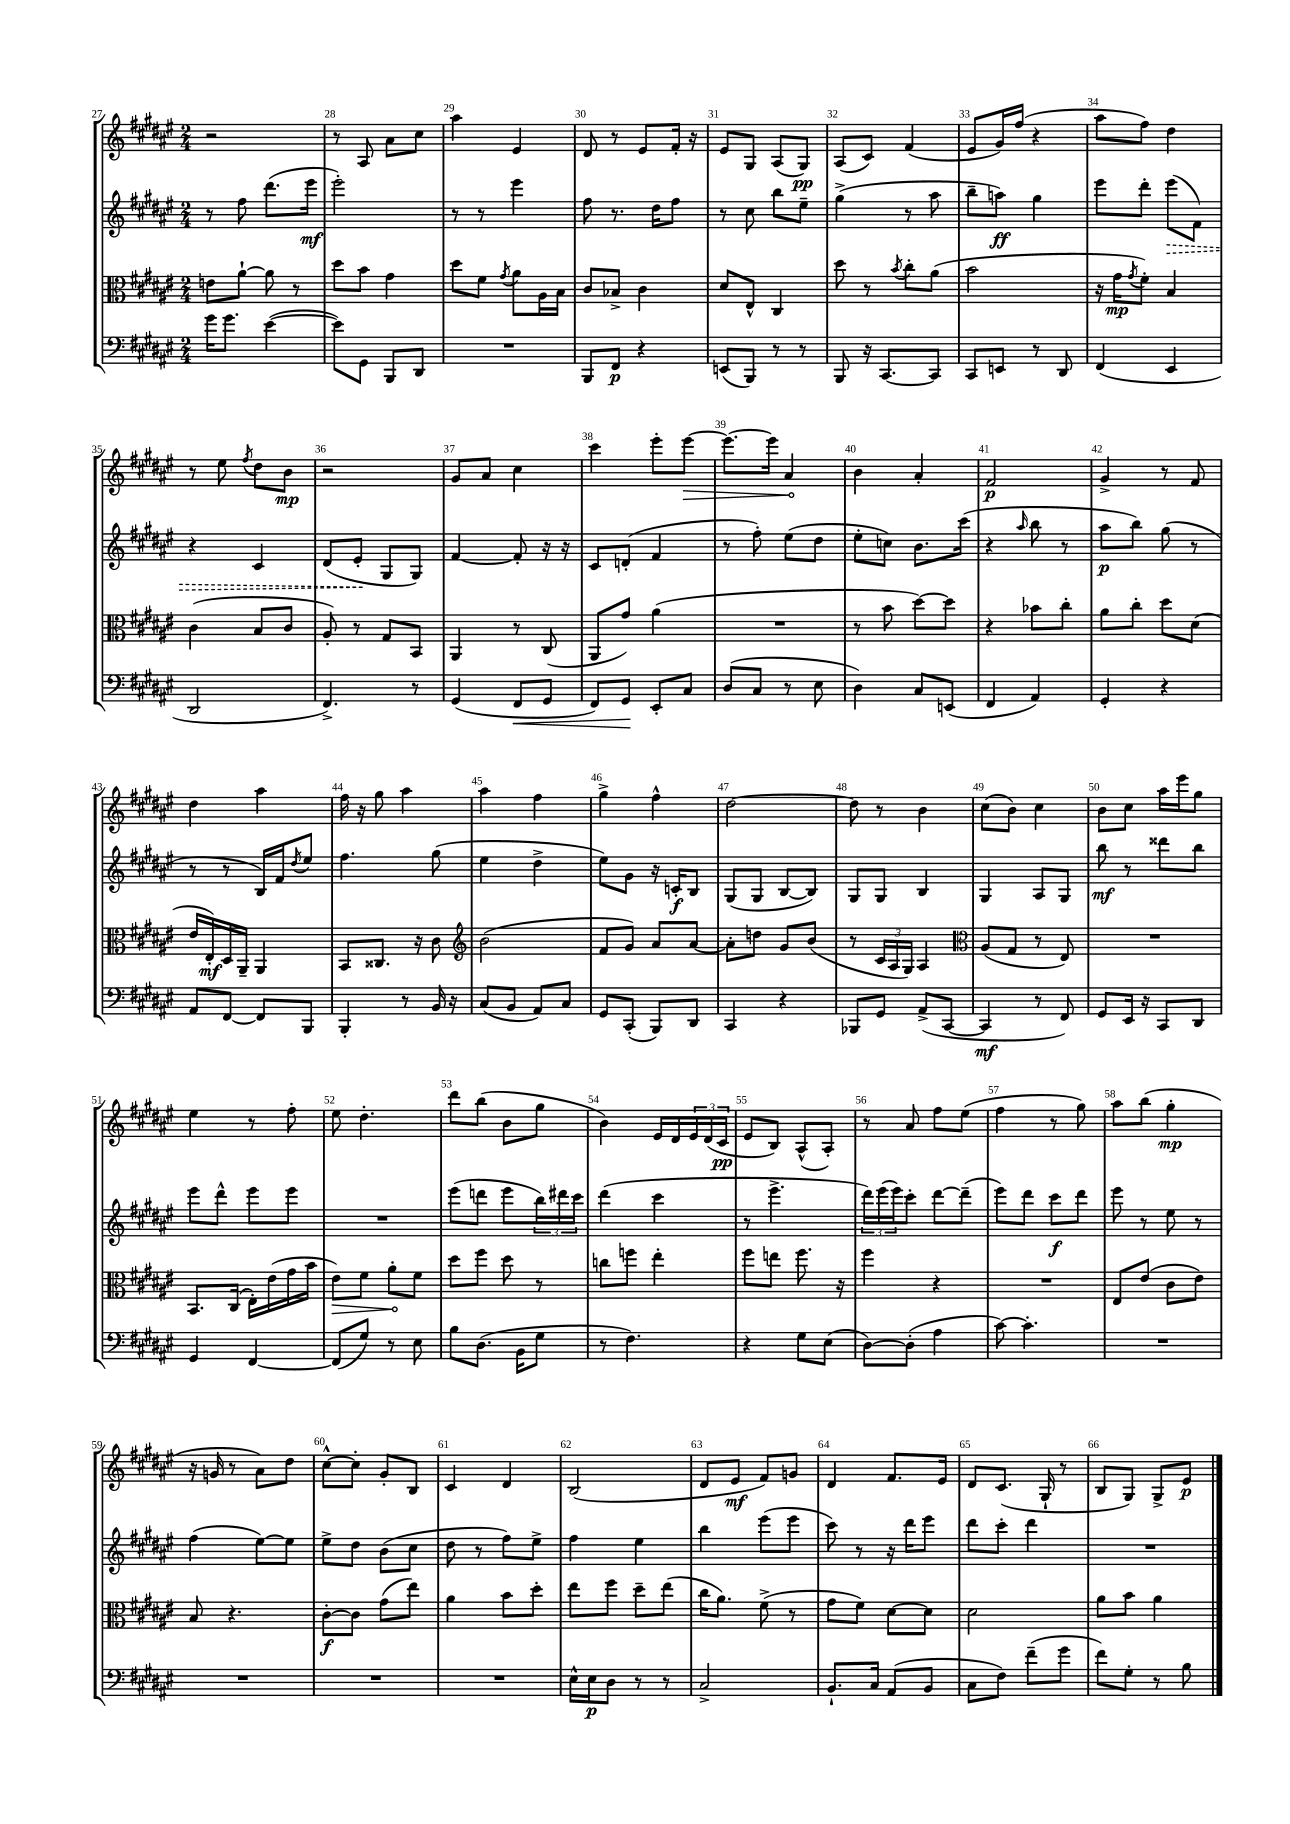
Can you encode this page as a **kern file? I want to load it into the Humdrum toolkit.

**kern	**kern	**kern	**kern
*staff4	*staff3	*staff2	*staff1
*clefF4	*clefC3	*clefG2	*clefG2
*k[f#c#g#d#a#e#]	*k[f#c#g#d#a#e#]	*k[f#c#g#d#a#e#]	*k[f#c#g#d#a#e#]
*M2/4	*M2/4	*M2/4	*M2/4
16g#	8e	8r	2r
8.g#	.	.	.
.	[8a#`	8ff#	.
([4e#	8a#]	(8.ddd#	.
.	8r	.	.
.	.	16eee#	.
=	=	=	=
8e#])	8dd#	2eee#')	8r
8GG#	8b	.	8A#
8BBB	4g#	.	8a#
8DD#	.	.	8cc#
=	=	=	=
2r	8dd#	8r	4aa#
.	8f#	8r	.
.	8qg#	.	.
.	8a#	4eee#	4e#
.	16A#	.	.
.	16B	.	.
=	=	=	=
8BBB	8c#	8ff#	8d#
8FF#	8B-^	8.r	8r
4r	4c#	.	8e#
.	.	16dd#	.
.	.	8ff#	16f#'
.	.	.	16r
=	=	=	=
(8EE	8d#	8r	8e#
8BBB)	8E#^^	8cc#	8G#
8r	4C#	8bb	(8A#
8r	.	8ee#~	8G#)
=	=	=	=
8BBB	8dd#	(4gg#^	(8A#
16r	8r	.	8c#)
[8.CC#	.	.	.
.	8qb	.	.
.	8cc#'	8r	(4f#
8CC#]	(8a#	8aa#	.
=	=	=	=
8CC#	2b	8bb~	8e#
8EE	.	8aa)	16g#)
.	.	.	(16ff#
8r	.	4gg#	4r
8DD#	.	.	.
=	=	=	=
(4FF#	16r	8eee#	8aa#
.	16g#	.	.
.	8qg#	.	.
.	8f#')	8ddd#'	8ff#)
4EE#	4B	(8eee#	4dd#
.	.	8f#)	.
=	=	=	=
2DD#	(4c#	4r	8r
.	.	.	8ee#
.	.	.	8qff#
.	8B	4c#	8dd#
.	8c#	.	8b
=	=	=	=
4.FF#^)	8A#')	(8d#	2r
.	8r	8e#'	.
.	8G#	8G#	.
8r	8BB	8G#)	.
=	=	=	=
(4GG#	4AA#	[4f#	8g#
.	.	.	8a#
8FF#	8r	8f#']	4cc#
8GG#	(8C#	16r	.
.	.	16r	.
=	=	=	=
8FF#)	8AA#	8c#	4ccc#
8GG#	8g#)	(8d'	.
8EE#'	(4a#	4f#	8eee#'
8C#	.	.	[8eee#
=	=	=	=
(8D#	2r	8r	8.eee#_
8C#	.	8ff#')	.
.	.	.	16eee#]
8r	.	(8ee#	4a#
8E#	.	8dd#	.
=	=	=	=
4D#)	8r	8ee#'	4b
.	8b	8cc)	.
8C#	[8dd#)	8.b	4a#'
(8EE	8dd#]	.	.
.	.	(16ccc#	.
=	=	=	=
4FF#	4r	4r	2f#
.	.	16qqaa#	.
4AA#)	8b-	8bb	.
.	8cc#'	8r	.
=	=	=	=
4GG#'	8a#	8aa#	4g#^
.	8cc#'	8bb)	.
4r	8dd#	(8gg#	8r
.	(8d#	8r	8f#
=	=	=	=
8AA#	16e#	8r	4dd#
.	16E#')	.	.
[8FF#	16D#	8r	.
.	16AA#~	.	.
8FF#]	4AA#	16B)	4aa#
.	.	16f#	.
.	.	8qdd#	.
8BBB	.	8ee#	.
=	=	=	=
4BBB'	8BB	4.ff#	16ff#
.	.	.	16r
.	8.C##	.	8gg#
8r	.	.	4aa#
.	16r	.	.
16BB	8c#	(8gg#	.
16r	.	.	.
=	=	=	=
*	*clefG2	*	*
(8C#	(2b	4ee#	4aa#
8BB	.	.	.
8AA#)	.	4dd#^	4ff#
8C#	.	.	.
=	=	=	=
8GG#	8f#	8ee#)	4gg#^
(8CC#'	8g#)	8g#	.
8BBB)	8a#	16r	4ff#^^
.	.	16c'	.
8DD#	[8a#	8B	.
=	=	=	=
4CC#	8a#']	(8G#	[2dd#
.	8dd	8G#	.
4r	8g#	[8B	.
.	(8b	8B])	.
=	=	=	=
8BBB-	8r	8G#	8dd#]
8GG#	24c#	8G#	8r
.	24A#	.	.
.	24G#)	.	.
(8AA#^	4A#	4B	4b
[8CC#	.	.	.
=	=	=	=
*	*clefC3	*	*
4CC#]	(8A#	4G#	(8cc#
.	8G#	.	8b)
8r	8r	8A#	4cc#
8FF#)	8E#)	8G#	.
=	=	=	=
8GG#	2r	8bb	8b
16EE#	.	8r	8cc#
16r	.	.	.
8CC#	.	8ddd##	16aa#
.	.	.	16eee#
8DD#	.	8bb	8gg#
=	=	=	=
4GG#	8.BB	8eee#	4ee#
.	.	8ddd#^^	.
.	(16C#	.	.
[4FF#	16E#')	8eee#	8r
.	(16e#	.	.
.	16g#	8eee#	8ff#'
.	16b	.	.
=	=	=	=
(8FF#]	8e#)	2r	8ee#
8G#)	8f#	.	4.dd#'
8r	8a#'	.	.
8E#	8f#	.	.
=	=	=	=
8B	8dd#	(8eee#	8ddd#
(8.D#	8ff#	8ddd	(8bb
.	8dd#	8eee#	8b
16BB	.	.	.
8G#	8r	24bb)	8gg#
.	.	24ddd#	.
.	.	24ccc#	.
=	=	=	=
8r	8cc	(4ddd#	4b)
4.F#)	8ff	.	.
.	4ee#'	4ccc#	16e#
.	.	.	16d#
.	.	.	24e#
.	.	.	(24d#
.	.	.	24c#
=	=	=	=
4r	8ff#	8r	8e#
.	8ee	4.eee#^	8B)
8G#	8.ff#	.	(8A#^^
(8E#	.	.	8A#')
.	16r	.	.
=	=	=	=
[8D#)	4ff#	24ddd#)	8r
.	.	(24eee#	.
.	.	24eee#)	.
(8D#']	.	8ccc#'	8a#
4A#	4r	[8ddd#	8ff#
.	.	(8ddd#~]	(8ee#
=	=	=	=
[8c#)	2r	8eee#)	4ff#
4.c#']	.	8ddd#	.
.	.	8ccc#	8r
.	.	8ddd#	8gg#)
=	=	=	=
2r	8E#	8eee#	8aa#
.	(8e#	8r	(8bb
.	8c#	8ee#	4gg#'
.	8e#)	8r	.
=	=	=	=
2r	8B	(4ff#	16r
.	.	.	16g
.	4.r	.	8r
.	.	[8ee#)	8a#)
.	.	8ee#]	8dd#
=	=	=	=
2r	[8c#'	8ee#^	[8cc#^^
.	8c#]	8dd#	8cc#']
.	(8g#	(8b	8g#'
.	8ee#)	8cc#	8B
=	=	=	=
2r	4a#	8dd#	4c#
.	.	8r	.
.	8b	8ff#)	4d#
.	8dd#'	8ee#^	.
=	=	=	=
16E#^^	8ee#	4ff#	(2B
16E#	.	.	.
8D#	8ff#	.	.
8r	8dd#~	4ee#	.
8r	(8ee#	.	.
=	=	=	=
2C#^	16cc#	4bb	8d#
.	8.a#)	.	.
.	.	.	8e#
.	(8f#^	(8eee#	8f#)
.	8r	8eee#	8g
=	=	=	=
8.BB`	8g#	8ccc#)	4d#
.	8f#)	8r	.
16C#	.	.	.
(8AA#	[8d#	16r	8.f#
.	.	16ddd#	.
8BB	8d#]	8eee#	.
.	.	.	16e#
=	=	=	=
8C#	2d#	8ddd#	8d#
8F#)	.	8ccc#'	(8.c#
(8f#~	.	4ddd#	.
.	.	.	16G#`
8g#	.	.	8r
=	=	=	=
8f#)	8a#	2r	8B
8G#'	8b	.	8G#)
8r	4a#	.	8G#^
8B	.	.	8e#
==	==	==	==
*-	*-	*-	*-
